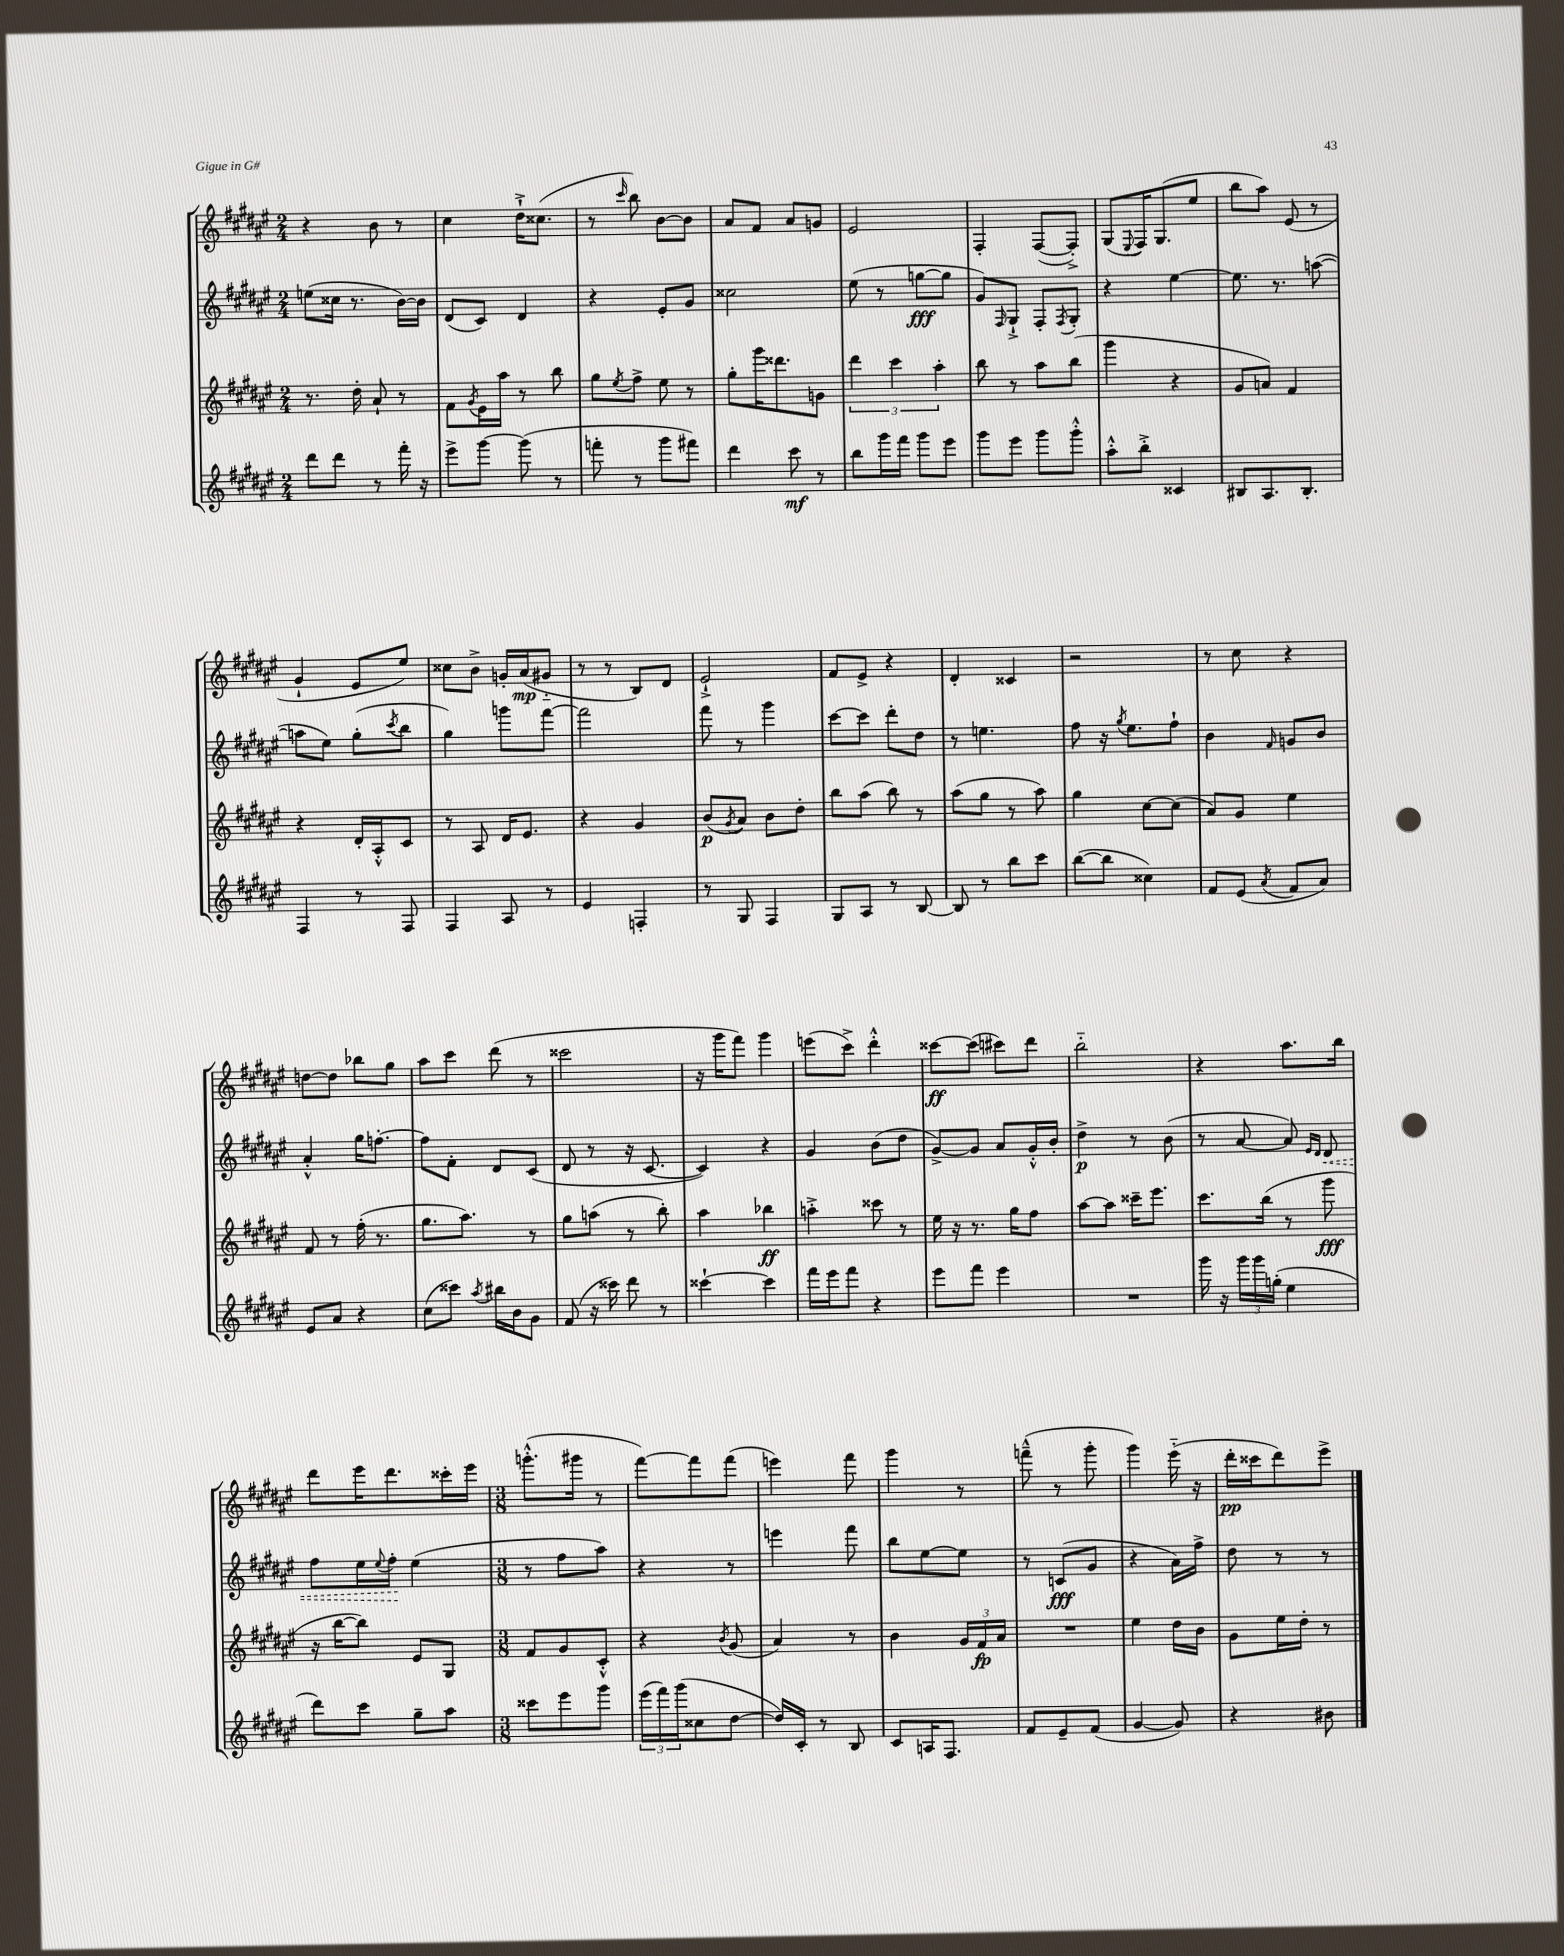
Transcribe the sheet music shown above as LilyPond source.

<<
\new StaffGroup <<
\new Staff = "s0" {
    \clef treble \key fis \major \numericTimeSignature \time 2/4
    r4 b'8 r8 |
    cis''4 dis''16-!-> cisis''8.( |
    r8 \grace { cis'''16 } b''8) b'8~ b'8 |
    ais'8 fis'8 ais'8 g'8 |
    eis'2 |
    fis4-. fis8~( fis8-.->) |
    gis8( \appoggiatura { eis8 } fis16) gis8.( eis''8 |
    b''8 ais''8) eis'8( r8 |
    gis'4-! eis'8 eis''8) |
    cisis''8 b'8-> g'16-. ais'16\mp( gis'8-_ |
    r8 r8 b8) dis'8 |
    eis'2-!-> |
    fis'8 eis'8-> r4 |
    dis'4-. cisis'4 |
    r2 |
    r8 cis''8 r4 |
    d''8~ d''8 bes''8 gis''8 |
    ais''8 cis'''8 dis'''8( r8 |
    cisis'''2 |
    r16 gis'''16 fis'''8) gis'''4 |
    e'''8( cis'''8->) dis'''4-.-^ |
    cisis'''8~\ff cisis'''8( cis'''8) dis'''8 |
    b''2-_ |
    r4 ais''8. b''16 |
    dis'''8 eis'''16 dis'''8. cisis'''16-. eis'''16 |
    \numericTimeSignature \time 3/8 g'''8.-.-^( gis'''16 r8 |
    fis'''8~) fis'''8 fis'''8( |
    e'''4) fis'''8 |
    gis'''4 r8 |
    f'''8---^( r8 gis'''8-. |
    gis'''4) eis'''16-_( r16 |
    dis'''16-.\pp cisis'''16 dis'''8) eis'''8-> \bar "|." |
}
\new Staff = "s1" {
    \clef treble \key fis \major \numericTimeSignature \time 2/4
    e''8( cisis''16 r8. b'16~) b'16 |
    dis'8( cis'8) dis'4 |
    r4 eis'8-. gis'8 |
    cisis''2 |
    eis''8( r8 g''8~\fff g''8 |
    gis'8) \grace { fis16 } gis8-!-> fis8-. \acciaccatura { fis8 } gis8-. |
    r4 eis''4~ |
    eis''8. r8. a''8~( |
    a''8 eis''8) gis''8-.( \acciaccatura { cis'''8 } b''8 |
    gis''4) g'''8 fis'''8~ |
    fis'''2 |
    fis'''8 r8 gis'''4 |
    cis'''8~ cis'''8 dis'''8-. dis''8 |
    r8 e''4. |
    fis''8 r16 \acciaccatura { gis''8 } eis''8. fis''8-! |
    b'4 \grace { fis'16 } g'8 b'8 |
    ais'4-.-^ gis''16 f''8.~-. |
    f''8 fis'8-. dis'8 cis'8( |
    dis'8 r8 r16 cis'8.~ |
    cis'4) r4 |
    gis'4 b'8( dis''8 |
    gis'8~->) gis'8 ais'8 gis'16-.-^ b'16-. |
    dis''4->\p r8 b'8( |
    r8 ais'8~ ais'8) \grace { eis'16 dis'16 } \once \override Hairpin.style = #'dashed-line dis'8\< |
    fis''8 eis''16 \appoggiatura { eis''8 } fis''16-.\! eis''4( |
    \numericTimeSignature \time 3/8 r8 fis''8 ais''8) |
    r4 r8 |
    e'''4 fis'''8 |
    b''8 eis''8~ eis''8 |
    r8 c'8\fff( gis'8 |
    r4 ais'16) fis''16-> |
    dis''8 r8 r8 \bar "|." |
}
\new Staff = "s2" {
    \clef treble \key fis \major \numericTimeSignature \time 2/4
    r8. dis''16-. ais'8-! r8 |
    fis'8 \acciaccatura { gis'8 } eis'16 ais''16 r8 b''8 |
    gis''8 \acciaccatura { eis''8 } fis''8-> eis''8 r8 |
    gis''8-. gis'''16 disis'''8. g'8 |
    \tuplet 3/2 { dis'''4 cis'''4 ais''4-. } |
    b''8 r8 ais''8 b''8( |
    gis'''4 r4 |
    gis'8 a'8) fis'4 |
    r4 dis'16-. ais16-.-^ cis'8 |
    r8 ais8 dis'16 eis'8. |
    r4 gis'4 |
    b'8\p( \acciaccatura { gis'8 } ais'8) b'8 dis''8-. |
    b''8 ais''8( b''8) r8 |
    ais''8( gis''8 r8 ais''8) |
    gis''4 cis''8~ cis''8( |
    ais'8) gis'8 eis''4 |
    fis'8 r8 fis''16-.( r8. |
    gis''8. ais''8.) r8 |
    gis''8 a''8( r8 b''8-.) |
    ais''4 bes''4\ff |
    a''4-.-> cisis'''8 r8 |
    eis''16 r16 r8. gis''16 fis''8 |
    ais''8~ ais''8 cisis'''16-- eis'''8. |
    cis'''8. b''16( r8 gis'''8\fff |
    r16 b''16~ b''8) eis'8 gis8 |
    \numericTimeSignature \time 3/8 fis'8 gis'8 cis'8-.-^ |
    r4 \acciaccatura { b'8 } gis'8( |
    ais'4) r8 |
    b'4 \tuplet 3/2 { gis'16 fis'16\fp ais'16 } |
    R4. |
    eis''4 dis''16 b'16 |
    gis'8 eis''16 dis''16-. r8 \bar "|." |
}
\new Staff = "s3" {
    \clef treble \key fis \major \numericTimeSignature \time 2/4
    dis'''8 dis'''8 r8 fis'''16-. r16 |
    eis'''8-> gis'''8~ gis'''8( r8 |
    f'''8-. r8 gis'''8 fis'''8) |
    dis'''4 cis'''8\mf r8 |
    b''8 gis'''16 fis'''16 gis'''8 eis'''8 |
    gis'''8 eis'''8 gis'''8 gis'''8-.-^ |
    ais''8-.-^ b''8-.-> cisis'4 |
    bis8 ais8. bis8.-. |
    fis4 r8 fis8 |
    fis4 ais8 r8 |
    eis'4 f4-. |
    r8 gis8 fis4 |
    gis8 ais8 r8 b8~ |
    b8 r8 b''8 cis'''8 |
    b''8~( b''8 cisis''4) |
    fis'8 eis'8( \acciaccatura { ais'8 } fis'8 ais'8) |
    eis'8 ais'8 r4 |
    cis''8( cisis'''8) \acciaccatura { ais''8 } bis''16 b'16 gis'8 |
    fis'8( r16 cisis'''16) dis'''8 r8 |
    cisis'''4~-! cisis'''4 |
    fis'''16 eis'''16 fis'''8 r4 |
    eis'''8 fis'''8 eis'''4 |
    R2 |
    gis'''16 r16 \tuplet 3/2 { gis'''16 gis'''16 g''16-.( } eis''4 |
    dis'''8) cis'''8 gis''8-- ais''8 |
    \numericTimeSignature \time 3/8 cisis'''8 eis'''8 gis'''8 |
    \tuplet 3/2 { eis'''16( fis'''16) gis'''16( } cisis''8 dis''8~ |
    dis''16) cis'16-. r8 b8 |
    cis'8 a16 fis8. |
    fis'8 eis'8-- fis'8( |
    gis'4~ gis'8) |
    r4 bis'8 \bar "|." |
}
>>
>>
\layout { \context { \Score \remove "Bar_number_engraver" } }
